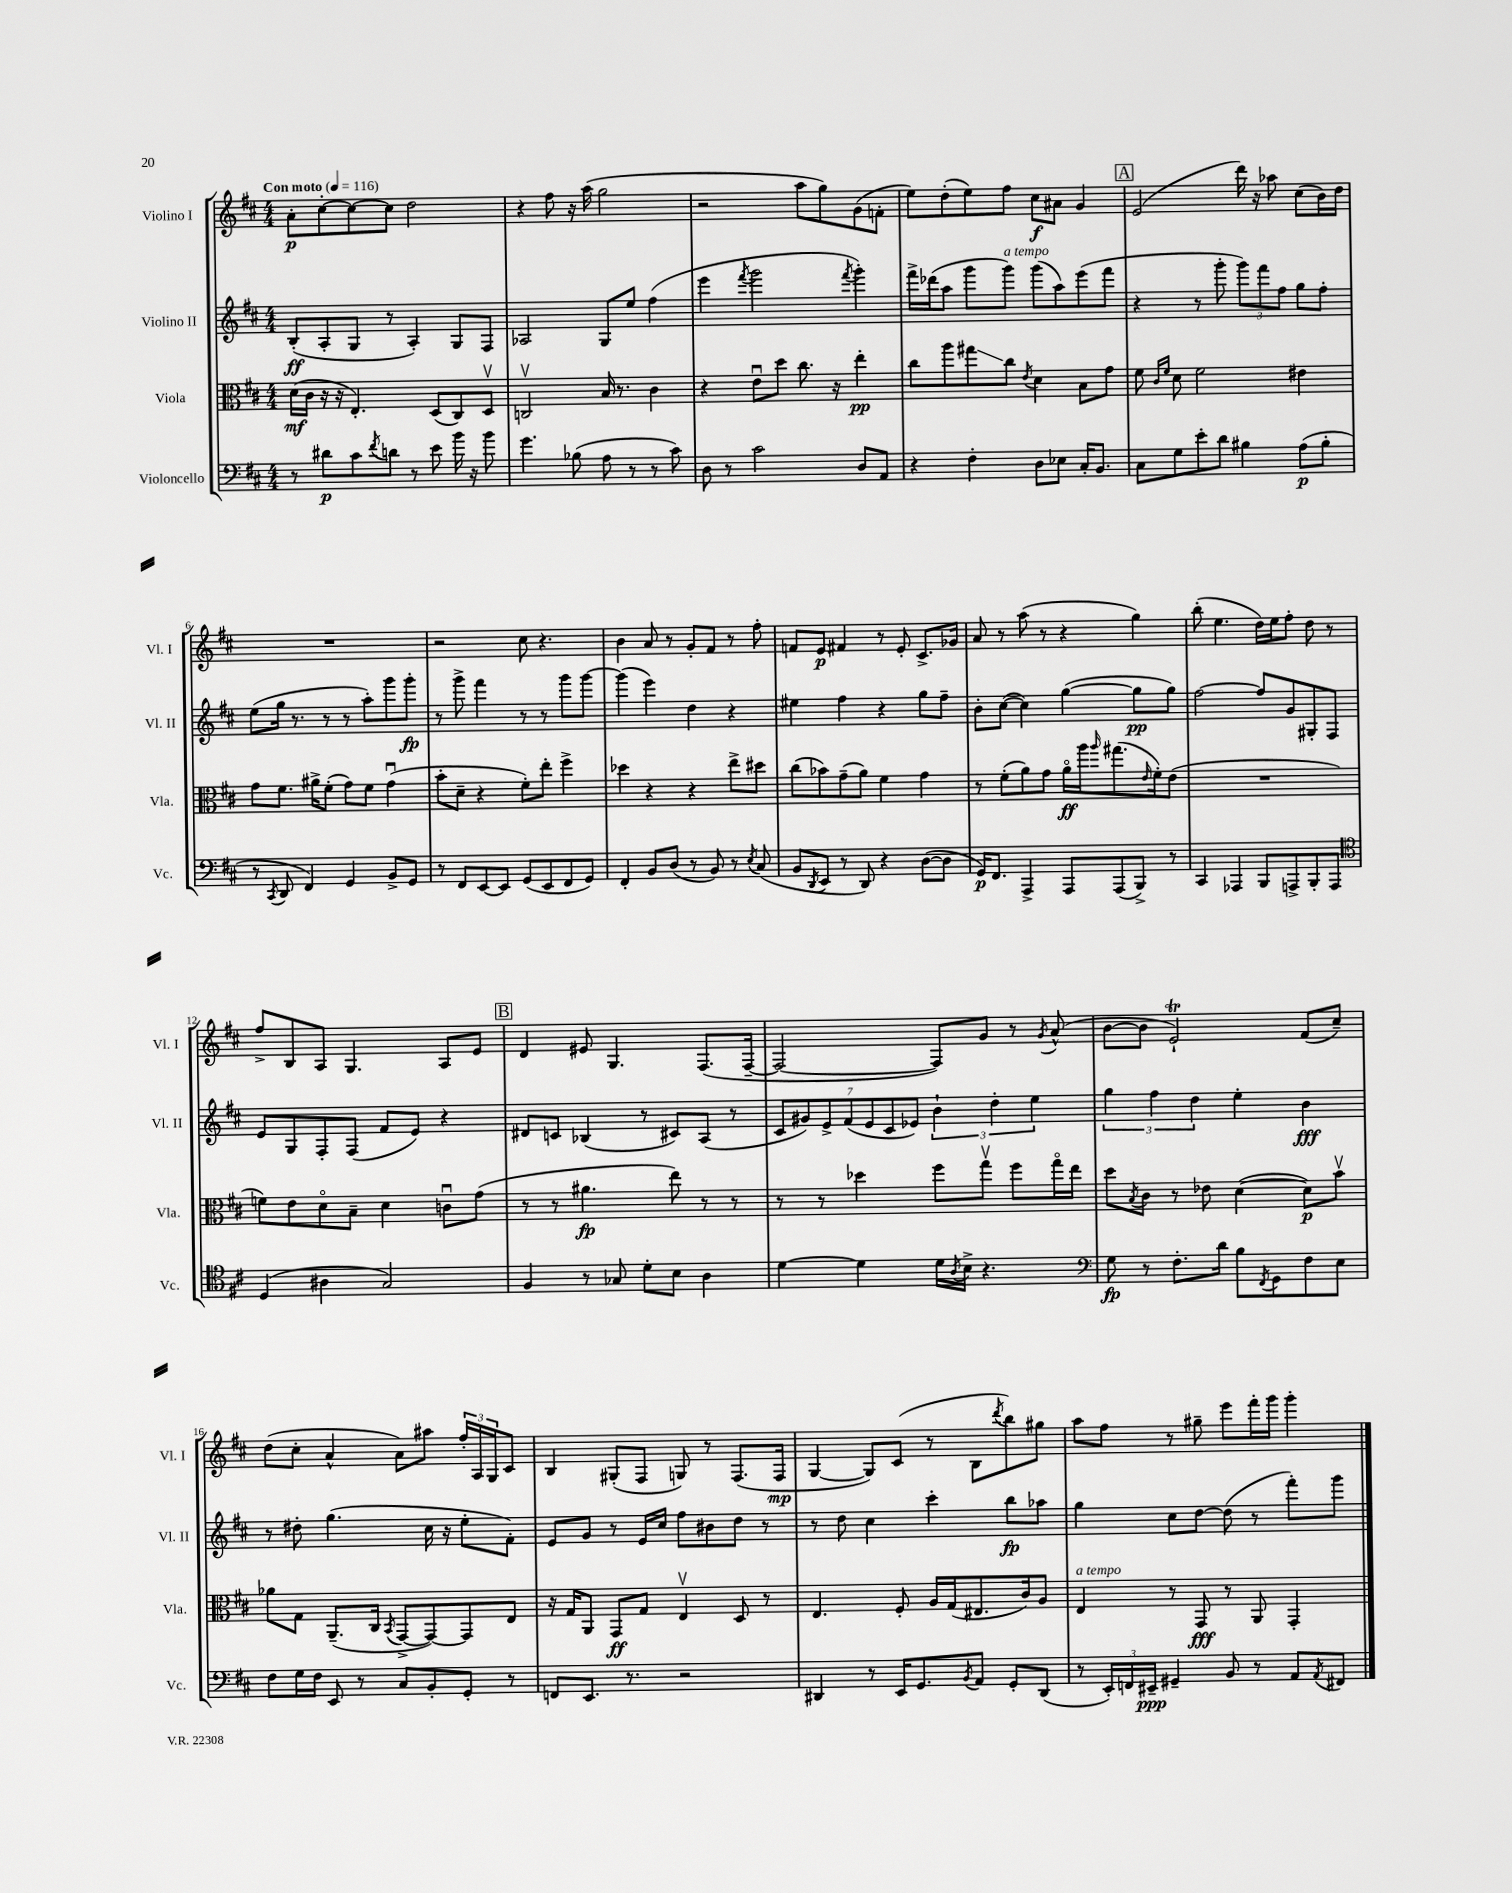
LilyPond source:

<<
\new StaffGroup <<
\new Staff = "s0" \with { instrumentName = "Violino I" shortInstrumentName = "Vl. I" } {
    \clef treble \key d \major \numericTimeSignature \time 4/4 \tempo "Con moto" 4 = 116
    a'8-.\p cis''8~-. cis''8~ cis''8 d''2 |
    r4 fis''8 r16 a''16( g''2 |
    r2 a''8 g''8) g'8( f'8-. |
    e''8) d''8-.( e''8) fis''8 cis''8\f ais'8 g'4 |
    \mark \markup { \box "A" } e'2( d'''16) r16 aes''8 cis''8( b'16) d''16 |
    R1 |
    r2 cis''8 r4. |
    b'4 a'8 r8 g'8-. fis'8 r8 fis''8-. |
    f'8 e'8\p fis'4 r8 e'8-. cis'8.-> ges'16 |
    a'8 r8 a''8( r8 r4 g''4) |
    b''8-.( e''4. d''16) e''16 fis''8-. d''8 r8 |
    fis''8-> b8 a8 g4. a8 e'8 |
    \mark \markup { \box "B" } d'4 eis'8 g4. fis8.( fis16~-- |
    fis2~ fis8) g'8 r8 \acciaccatura { g'8 } a'8-^( |
    b'8~ b'8 e'2-!\trill) fis'8( cis''8--) |
    d''8( cis''8-. a'4-^ a'8) ais''8 \tuplet 3/2 { fis''16-. a16 g16 } cis'8 |
    b4 gis8-.( fis8 g8) r8 fis8.( fis16\mp |
    g4~ g8) cis'8( r8 b8 \acciaccatura { d'''8 } b''8) gis''8 |
    a''8 fis''8 r8 gis''8-- e'''8 fis'''16-. g'''16 g'''4-. \bar "|." |
}
\new Staff = "s1" \with { instrumentName = "Violino II" shortInstrumentName = "Vl. II" } {
    \clef treble \key d \major \numericTimeSignature \time 4/4
    b8-.\ff( a8-. g8 r8 a4-.) g8 fis8 |
    aes2 g8 e''8 fis''4( |
    e'''4 \acciaccatura { fis'''8 } g'''2 \acciaccatura { fis'''8 } g'''4-.) |
    fis'''16-> des'''16( a''8 g'''8 g'''8^\markup { \italic "a tempo" }) g'''8( a''8) e'''8( fis'''8 |
    \mark \markup { \box "A" } r4 r8 g'''8-. \tuplet 3/2 { g'''8) fis'''8 fis''8 } g''8 fis''8-. |
    e''8( g''16 r8. r8 r8 a''8-.) g'''8 g'''8-.\fp |
    r8 g'''8-> fis'''4 r8 r8 g'''8 g'''8~ |
    g'''4( e'''4) d''4 r4 |
    eis''4 fis''4 r4 g''8 fis''8-- |
    b'8-. cis''8~( cis''4) g''4~( g''8\pp g''8) |
    fis''2~ fis''8 g'8 gis8-. fis8 |
    e'8 g8 fis8-. fis8( fis'8 e'8) r4 |
    \mark \markup { \box "B" } dis'8 c'8 bes4( r8 cis'8) a8( r8 |
    \tuplet 7/4 { cis'8 gis'8) e'8-> fis'8( e'8 cis'8 ees'8) } \tuplet 3/2 { b'4-! d''4-. e''4 } |
    \tuplet 3/2 { g''4 fis''4 d''4 } e''4-. b'4\fff |
    r8 dis''8-. g''4.( cis''16 r16 e''8-. fis'8-.) |
    e'8 g'8 r8 e'16 cis''16 fis''8 bis'8 d''8 r8 |
    r8 d''8 cis''4 cis'''4-. b''8\fp aes''8 |
    g''4 cis''8 d''8~ d''8( r8 fis'''8-.) g'''8 \bar "|." |
}
\new Staff = "s2" \with { instrumentName = "Viola" shortInstrumentName = "Vla." } {
    \clef alto \key d \major \numericTimeSignature \time 4/4
    d'16\mf( cis'16 r16 r16 e4.-.) d8( cis8) d8\upbow |
    c2\upbow b16 r8. cis'4 |
    r4 e'8\downbow d''8 cis''8. r16 e''4-.\pp |
    cis''8 a''8 gis''8\glissando cis''8 \acciaccatura { e'8 } d'4 b8 g'8 |
    \mark \markup { \box "A" } fis'8 \grace { cis'16 fis'16 } d'8 fis'2 eis'4 |
    g'8 fis'8. ais'16-> fis'8-.( g'8) fis'8 g'4\downbow( |
    b'8-. d'8-- r4 fis'8-.) e''8-. fis''4-> |
    des''4 r4 r4 e''8-> dis''8 |
    cis''8( bes'8) g'8--( a'8) fis'4 g'4 |
    r8 fis'8-.( a'8) g'8 a'16\flageolet\ff a''16 \grace { a''16 } gis''8.( \grace { e'16 } fis'16-.) e'8( |
    R1 |
    f'8) e'8 d'8\flageolet b8-- d'4 c'8\downbow g'8( |
    \mark \markup { \box "B" } r8 r8 ais'4.\fp e''8) r8 r8 |
    r8 r8 des''4 fis''8 g''8\upbow fis''8 g''16\flageolet e''16 |
    d''8 \acciaccatura { b8 } cis'8 r8 ees'8 d'4~( d'8\p) b'8\upbow |
    aes'8 g8 a,8.--( cis16 \acciaccatura { b,8 } g,8~-> g,8~) g,8 e8 |
    r16 g16 a,8 g,8\ff g8 e4\upbow d8 r8 |
    e4. fis8-. a16 g16( eis8. cis'16) a8 |
    e4^\markup { \italic "a tempo" } r8 g,8\fff r8 a,8 g,4-. \bar "|." |
}
\new Staff = "s3" \with { instrumentName = "Violoncello" shortInstrumentName = "Vc." } {
    \clef bass \key d \major \numericTimeSignature \time 4/4
    r8 dis'8\p cis'8 \acciaccatura { fis'8 } d'8 r8 e'8 b'16 r16 b'8 |
    g'4. bes8( a8 r8 r8 cis'8) |
    d8 r8 cis'2 d8 a,8 |
    r4 fis4-. d8 ees8 cis16-. b,8. |
    \mark \markup { \box "A" } cis8 g8 e'8-. d'8 bis4 a8\p( bis8-. |
    r8 \acciaccatura { cis,8 } d,8 fis,4) g,4 b,8-> g,8 |
    r8 fis,8 e,8~ e,8 g,8( e,8 fis,8 g,8) |
    fis,4-. b,8 d8( r8 b,8) r8 \acciaccatura { e8 } cis8( |
    b,8 \acciaccatura { d,8 } e,8 r8 d,8) r4 d8~( d8 |
    g,16\p) fis,8. a,,4-> a,,8 a,,8( b,,8->) r8 |
    cis,4 aes,,4 b,,8 a,,8-> b,,8-. a,,8 |
    \clef tenor d4( ais4 g2) |
    \mark \markup { \box "B" } fis4 r8 ges8 d'8-. b8 a4 |
    d'4~ d'4 d'16 \acciaccatura { a8 } b16-> r4. |
    \clef bass g8\fp r8 fis8.-. d'16 b8 \acciaccatura { fis,8 } g,8 fis8 e8 |
    fis8 g16 fis16 e,8 r8 cis8 b,8-. g,8-. r8 |
    f,8 e,8. r8. r2 |
    dis,4 r8 e,16 g,8. \acciaccatura { b,8 } a,8 g,8-. dis,8( |
    r8 \tuplet 3/2 { e,16-.) f,16 eis,16--\ppp } gis,4-- b,8 r8 a,8 \acciaccatura { a,8 } fis,8 \bar "|." |
}
>>
>>
